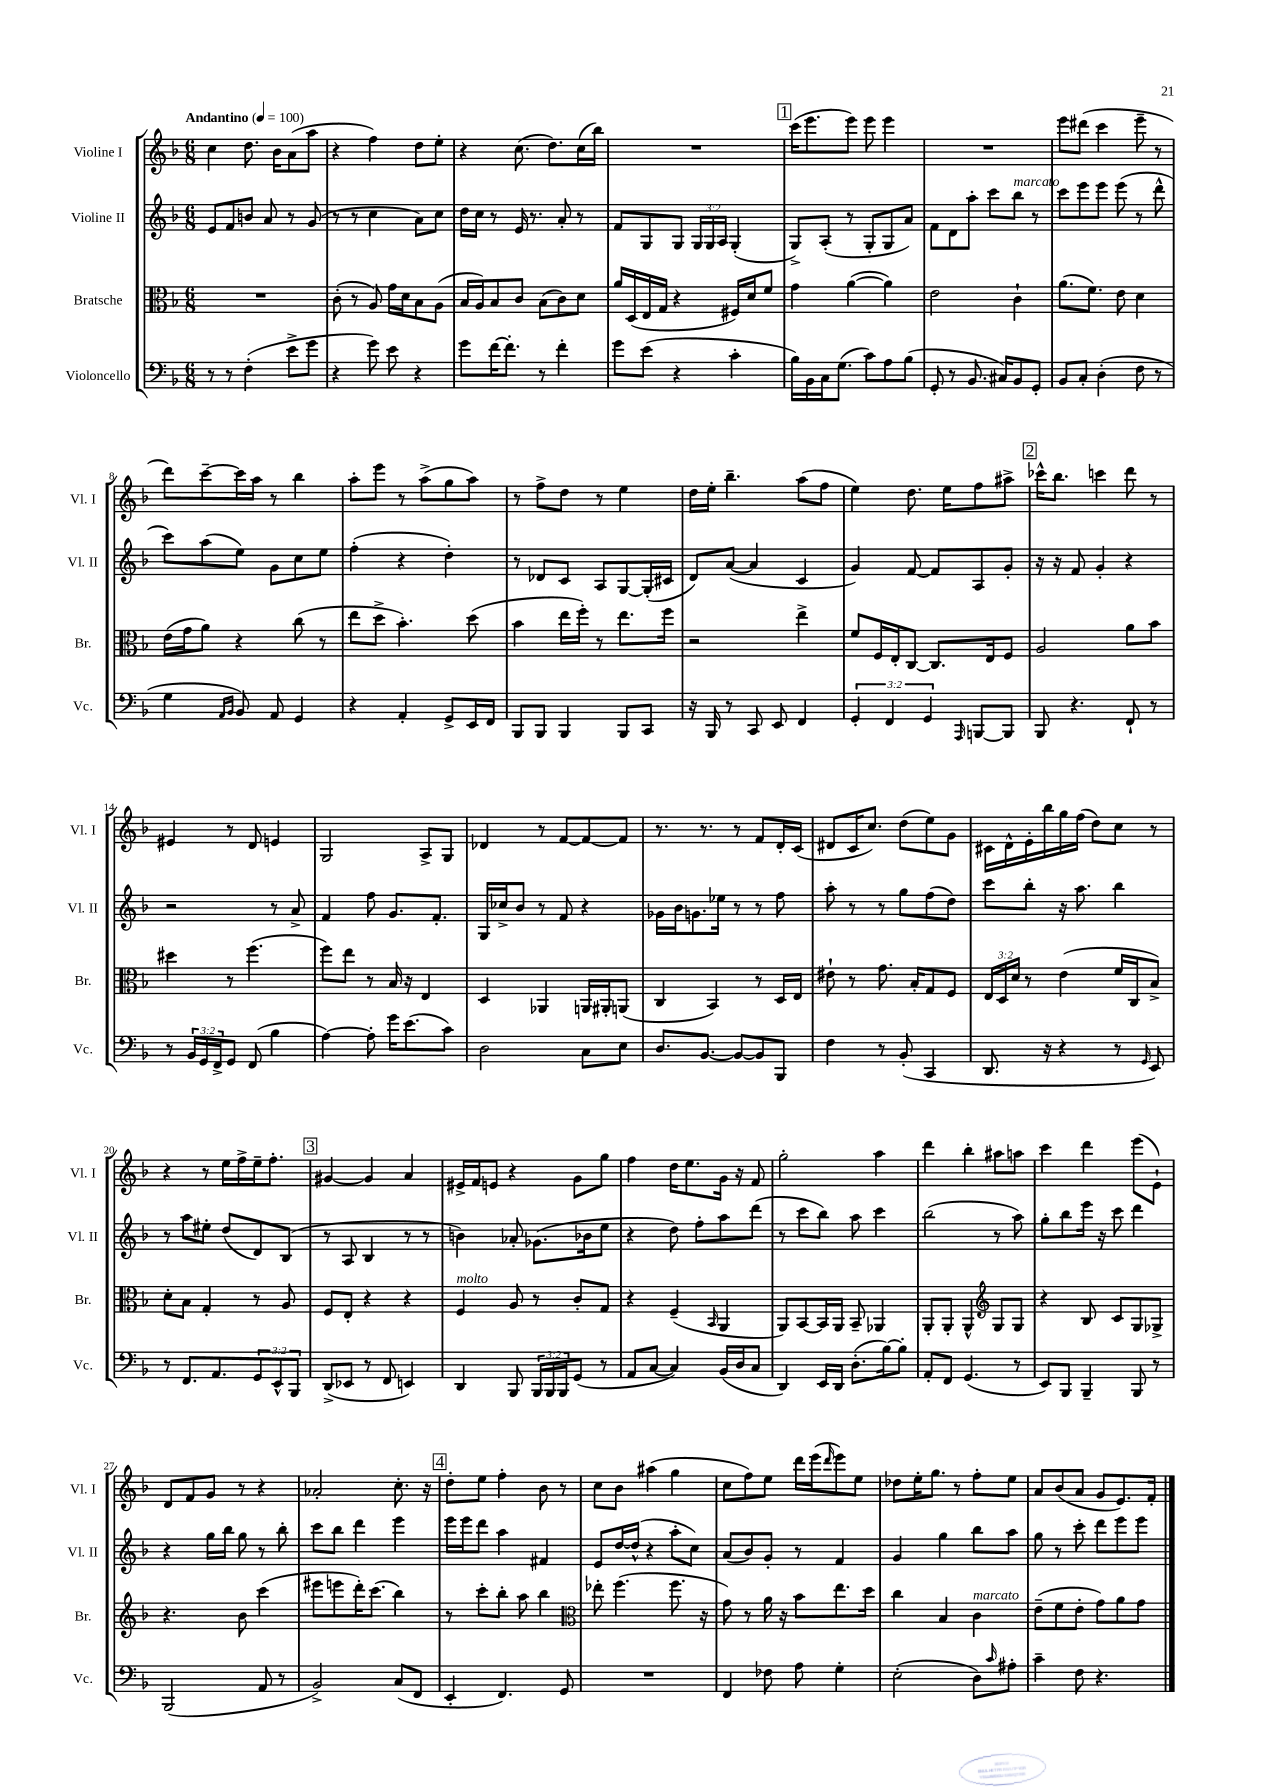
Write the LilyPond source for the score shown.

<<
\new StaffGroup <<
\new Staff = "s0" \with { instrumentName = "Violine I" shortInstrumentName = "Vl. I" } {
    \clef treble \key f \major \numericTimeSignature \time 6/8 \tempo "Andantino" 4 = 100
    c''4 d''8. bes'16 a'8( a''8 |
    r4 f''4) d''8 e''8-. |
    r4 c''8.( d''8.) c''16( bes''16) |
    R2. |
    \mark \markup { \box "1" } c'''16( e'''8. e'''8) e'''8 e'''4 |
    R2. |
    e'''8 dis'''8( c'''4 e'''8-- r8 |
    d'''8) c'''8~-- c'''16 a''16 r8 bes''4 |
    a''8-. e'''8 r8 a''8->( g''8 a''8) |
    r8 f''8-> d''8 r8 e''4 |
    d''16 e''16-. bes''4.-- a''8( f''8 |
    e''4) d''8. e''16 f''8 ais''8-> |
    \mark \markup { \box "2" } ces'''16-^ bes''8. c'''4 d'''8 r8 |
    eis'4 r8 d'8 e'4 |
    g2 a8-> g8 |
    des'4 r8 f'8~ f'8~ f'8 |
    r8. r8. r8 f'8 d'16-. c'16( |
    dis'8 c'16 c''8.) d''8( e''8) g'8 |
    cis'16 d'16-^ e'16-. bes''16 g''16 f''16( d''8) c''8 r8 |
    r4 r8 e''16 f''16-> e''16-- f''8.-. |
    \mark \markup { \box "3" } gis'4~ gis'4 a'4 |
    eis'16-> f'16 e'8 r4 g'8 g''8 |
    f''4 d''16 e''8. g'16 r16 f'8 |
    g''2-. a''4 |
    d'''4 bes''4-. ais''8 a''8 |
    c'''4 d'''4 e'''8( e'8-!) |
    d'8 f'8 g'8 r8 r4 |
    aes'2-. c''8.-. r16 |
    \mark \markup { \box "4" } d''8-. e''8 f''4-. bes'8 r8 |
    c''8 bes'8 ais''4( g''4 |
    c''8 f''8) e''8 d'''16 e'''16( \grace { d'''16 } e'''8) e''8 |
    des''8 e''16-. g''8. r8 f''8-. e''8 |
    a'8 bes'8( a'8 g'8 e'8.) f'16-. \bar "|." |
}
\new Staff = "s1" \with { instrumentName = "Violine II" shortInstrumentName = "Vl. II" } {
    \clef treble \key f \major \numericTimeSignature \time 6/8 \override Staff.TupletNumber.text = #tuplet-number::calc-fraction-text
    e'8 f'8 b'8 a'8 r8 g'8( |
    r8 r8 c''4 a'8) c''8 |
    d''16 c''16 r8 e'16 r8. a'8-. r8 |
    f'8 g8 g8 \tuplet 3/2 { g16 g16 a16 } g4-.( |
    \mark \markup { \box "1" } g8->) a8-.( r8 g8-. g8 a'8) |
    f'8 d'8 a''8-. c'''8 bes''8^\markup { \italic "marcato" } r8 |
    c'''8 e'''8 e'''8 e'''8( r8 d'''8-^ |
    c'''8) a''8( e''8) g'8 c''8 e''8 |
    f''4-.( r4 d''4-.) |
    r8 des'8 c'8 a8 g8~ g16-.( cis'16 |
    d'8) a'8~( a'4 c'4 |
    g'4) f'8~ f'8 a8 g'8-. |
    \mark \markup { \box "2" } r16 r16 f'8 g'4-. r4 |
    r2 r8 a'8-> |
    f'4 f''8 g'8. f'8.-. |
    g16 ces''16-> bes'8 r8 f'8 r4 |
    ges'16 bes'16 g'8. ees''16 r8 r8 f''8 |
    a''8-. r8 r8 g''8 f''8( d''8) |
    c'''8 bes''8-. r16 a''8. bes''4 |
    r8 a''8 eis''8-. d''8( d'8) bes8( |
    \mark \markup { \box "3" } r8 a8 bes4 r8 r8 |
    b'4) aes'8-. ges'8.( bes'16 e''8 |
    r4 d''8) f''8-. a''8 d'''8( |
    r8 c'''8 bes''8) a''8 c'''4 |
    bes''2( r8 a''8) |
    g''8-. bes''8 e'''16 r16 c'''8 d'''4 |
    r4 g''16 bes''16 g''8 r8 bes''8-. |
    c'''8 bes''8 d'''4 e'''4 |
    \mark \markup { \box "4" } e'''16 e'''16 d'''8 a''4 fis'4 |
    e'8 d''16~ d''16-^( r4 a''8-. c''8) |
    a'8( bes'8) g'8-. r8 f'4 |
    g'4 g''4 bes''8 a''8 |
    g''8 r8 c'''8-. d'''8 e'''8 e'''8 \bar "|." |
}
\new Staff = "s2" \with { instrumentName = "Bratsche" shortInstrumentName = "Br." } {
    \clef alto \key f \major \numericTimeSignature \time 6/8 \override Staff.TupletNumber.text = #tuplet-number::calc-fraction-text
    R2. |
    c'8-.( r8 a8) g'16 d'16 bes8 a8( |
    bes16 a16) bes8 c'8 bes8( c'8) d'8 |
    a'16 d16( e16 g16 r4 fis16) d'16 f'8 |
    \mark \markup { \box "1" } g'4 a'4~( a'4) |
    e'2 c'4-! |
    a'8.( f'8.) e'8 d'4 |
    e'16( g'16 a'8) r4 c''8( r8 |
    e''8 d''8-> bes'4.-.) d''8( |
    bes'4 e''16 f''16-.) r8 e''8. f''16 |
    r2 e''4-> |
    f'8 f16 e16-. c8~ c8. e16 f8 |
    \mark \markup { \box "2" } a2 a'8 bes'8 |
    dis''4 r8 f''4.( |
    f''8) e''8 r8 bes16 r16 e4 |
    d4 aes,4 a,16 ais,16-. a,8( |
    c4 bes,4) r8 d16 e16 |
    eis'8-! r8 g'8. bes16-. g8 f8 |
    \tuplet 3/2 { e16 d16 d'16 } r8 e'4( f'16 c16 bes8->) |
    d'8-. bes8 g4-. r8 a8 |
    \mark \markup { \box "3" } f8 e8-. r4 r4 |
    f4^\markup { \italic "molto" } a8 r8 c'8-. g8 |
    r4 f4--( \grace { bes,16 } a,4 |
    a,8) bes,8~ bes,16 a,16 bes,8-- aes,4 |
    a,8-. a,8-. a,4-^ \clef treble g8 g8 |
    r4 bes8 c'8 g8 ges8-> |
    r4. bes'8 c'''4( |
    eis'''8 e'''8 d'''16-.) c'''8.( bes''4) |
    \mark \markup { \box "4" } r8 c'''8-. bes''8-. a''8 bes''4 |
    \clef alto ees''8-. f''4.( f''8. r16 |
    g'8) r8 a'16 r16 bes'8 e''8. d''16 |
    c''4 bes4 c'4^\markup { \italic "marcato" } |
    e'8--( f'8 e'8-. g'8) a'8 g'8 \bar "|." |
}
\new Staff = "s3" \with { instrumentName = "Violoncello" shortInstrumentName = "Vc." } {
    \clef bass \key f \major \numericTimeSignature \time 6/8 \override Staff.TupletNumber.text = #tuplet-number::calc-fraction-text
    r8 r8 f4-.( e'8-> g'8 |
    r4 g'8) e'8 r4 |
    g'8 f'16~ f'8.-. r8 f'4-. |
    g'8 e'8( r4 c'4-. |
    \mark \markup { \box "1" } bes16) bes,16 c16 g8.( c'8) a8 bes8( |
    g,8-. r8 bes,8. cis16) bes,8 g,8-. |
    bes,8 c8-. d4-.( f8 r8 |
    g4 \grace { a,16 bes,16 } bes,8) a,8 g,4 |
    r4 a,4-. g,8-> e,16 f,16 |
    bes,,8 bes,,8 bes,,4 bes,,8 c,8 |
    r16 bes,,16 r8 c,8 e,8 f,4 |
    \tuplet 3/2 { g,4-. f,4 g,4 } \grace { a,,16 } b,,8~ b,,8 |
    \mark \markup { \box "2" } bes,,8 r4. f,8-! r8 |
    r8 \tuplet 3/2 { bes,16 g,16 f,16-> } g,8 f,8( bes4 |
    a4~) a8-. g'16 e'8.( c'8) |
    d2 c8 e8 |
    d8. bes,8.~ bes,8~ bes,8 bes,,8 |
    f4 r8 bes,8-.( c,4 |
    d,8. r16 r4 r8 \grace { g,16 } e,8) |
    r8 f,8. a,8. \tuplet 3/2 { g,8 e,8-^ bes,,8 } |
    \mark \markup { \box "3" } d,8->( ees,8 r8 f,8 e,4) |
    d,4 bes,,8 \tuplet 3/2 { bes,,16 bes,,16 bes,,16 } g,8( r8 |
    a,8 c8~ c4) bes,16( d16 c8 |
    d,4) e,16 d,16 d8.-.( bes16~) bes8-. |
    a,8-. f,8 g,4.( r8 |
    e,8) bes,,8 bes,,4-- bes,,8 r8 |
    bes,,2( a,8 r8 |
    bes,2->) c8( f,8 |
    \mark \markup { \box "4" } e,4-. f,4.) g,8 |
    R2. |
    f,4 fes8 a8 g4-. |
    e2-.( d8) \grace { c'16 } ais8-. |
    c'4-- f8 r4. \bar "|." |
}
>>
>>
